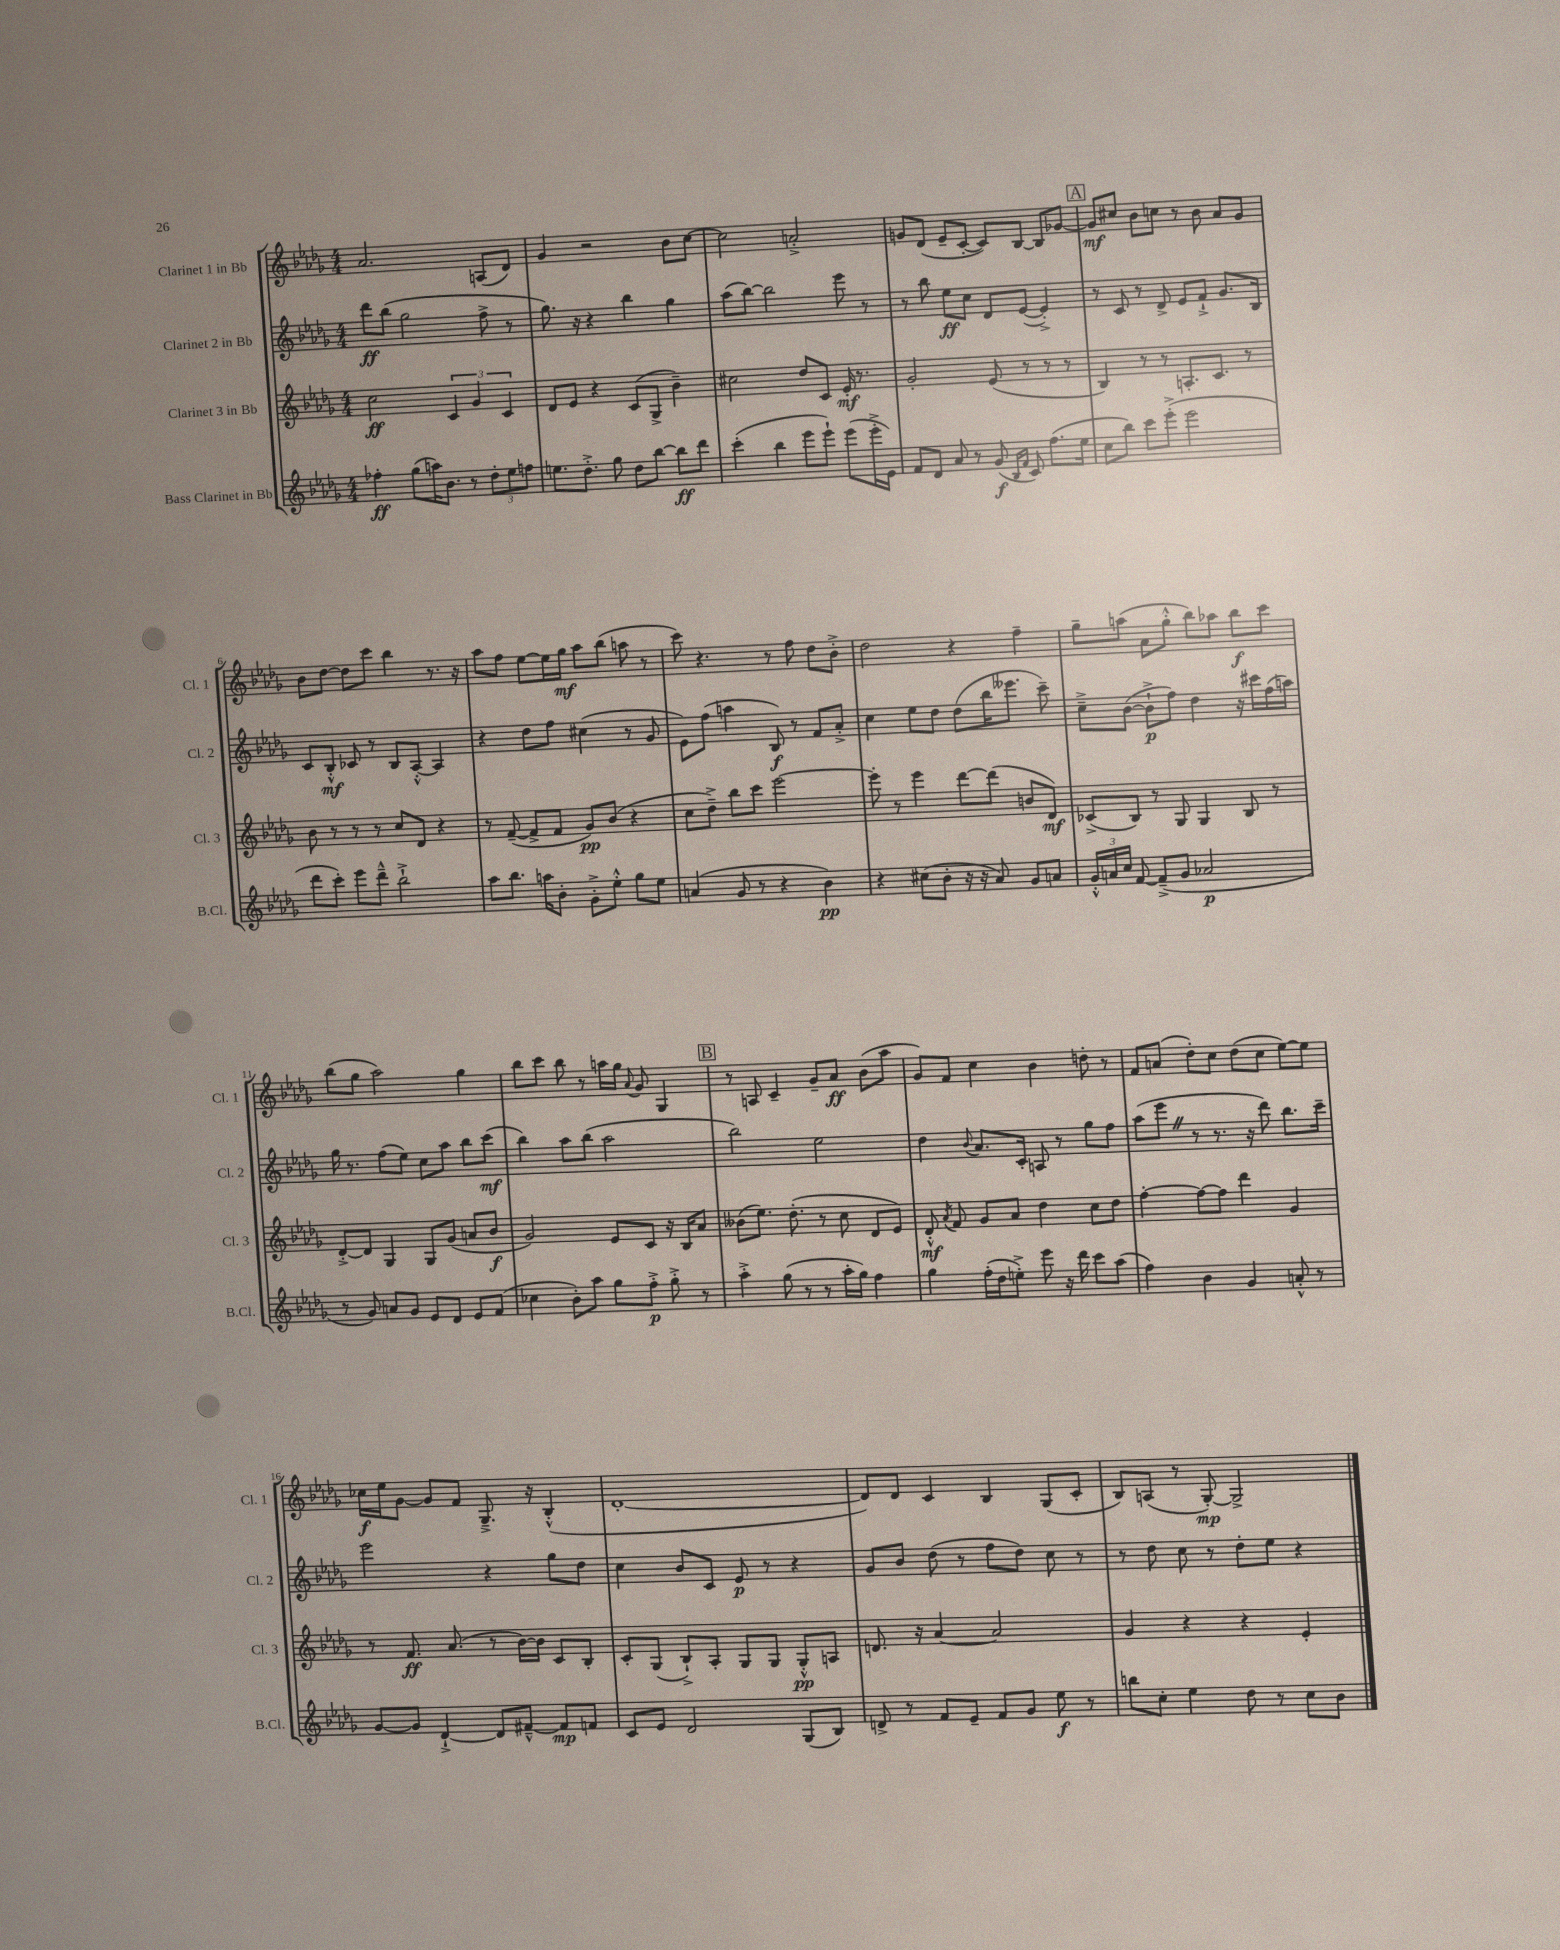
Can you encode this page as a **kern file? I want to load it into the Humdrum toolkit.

**kern	**dynam	**kern	**dynam	**kern	**dynam	**kern	**dynam
*part4	*part4	*part3	*part3	*part2	*part2	*part1	*part1
*staff4	*staff4	*staff3	*staff3	*staff2	*staff2	*staff1	*staff1
*I"Bass Clarinet in Bb	*	*I"Clarinet 3 in Bb	*	*I"Clarinet 2 in Bb	*	*I"Clarinet 1 in Bb	*
*I'B.Cl.	*	*I'Cl. 3	*	*I'Cl. 2	*	*I'Cl. 1	*
*clefG2	*	*clefG2	*	*clefG2	*	*clefG2	*
*k[b-e-a-d-g-]	*	*k[b-e-a-d-g-]	*	*k[b-e-a-d-g-]	*	*k[b-e-a-d-g-]	*
*M4/4	*	*M4/4	*	*M4/4	*	*M4/4	*
=1	=1	=1	=1	=1	=1	=1	=1
4ff-X'\	ff	2cc\	ff	8ddd-\L	ff	2.a-/	.
.	.	.	.	(8bb-\J	.	.	.
(8gg-\L	.	.	.	2gg-\	.	.	.
16aan\K)	.	.	.	.	.	.	.
8.b-\J	.	.	.	.	.	.	.
.	.	6c/	.	.	.	.	.
8r	.	.	.	.	.	.	.
.	.	6g-/	.	.	.	.	.
12dd-'\L	.	.	.	8ff^\	.	(8An/L	.
12ee-\	.	6c/	.	.	.	.	.
.	.	.	.	8r	.	8d-/J)	.
12ffn\J	.	.	.	.	.	.	.
=2	=2	=2	=2	=2	=2	=2	=2
8.een\L	.	8d-/L	.	8.gg-\)	.	4g-/	.
.	.	8e-/J	.	.	.	.	.
8.dd-'^\J	.	.	.	16r	.	.	.
.	.	4r	.	4r	.	2r	.
8gg-\	.	.	.	.	.	.	.
8dd-\L	.	(8c/L	.	4bb-\	.	.	.
[8bb-\J	.	8G-^/J	.	.	.	.	.
8bb-\L]	ff	4b-~\)	.	4gg-\	.	8b-\L	.
8ddd-\J	.	.	.	.	.	[8cc\J	.
=3	=3	=3	=3	=3	=3	=3	=3
(4ccc'\	.	2cc#X\	.	(8aa-\L	.	2cc\]	.
.	.	.	.	[8bb-\J)	.	.	.
4bb-\	.	.	.	2bb-\]	.	.	.
8eee-\L	.	8dd-/L	.	.	.	2an'^/	.
8eee-`\J)	.	8c/J	.	.	.	.	.
(8eee-\L	.	16e-'/	mf	8eee-\	.	.	.
.	.	8.r	.	.	.	.	.
16eee-'^\L	.	.	.	8r	.	.	.
16e-\JJ)	.	.	.	.	.	.	.
=4	=4	=4	=4	=4	=4	=4	=4
8f/L	.	2g-'/	.	8r	.	8gn/L	.
8d-/J	.	.	.	8bb-\	.	(8d-/J	.
8a-/	.	.	.	8ee-\L	ff	8e-~/L	.
8r	.	.	.	8cc\J	.	[8c'/J	.
(8g-/	f	(8e-/	.	8d-/L	.	8c/L])	.
16qqB-/LL	.	.	.	.	.	.	.
16qqf/JJ	.	.	.	.	.	.	.
8c/)	.	8r	.	([8e-/J	.	[8B-/J	.
(8.ff\L	.	8r	.	4e-'^/])	.	8B-/L]	.
.	.	8r	.	.	.	[8g-X/J	.
16ee-\Jk	.	.	.	.	.	.	.
!!LO:REH:place=s1:t=A
=5	=5	=5	=5	=5	=5	=5	=5
8cc\L	.	4B-/)	.	8r	.	8g-/L]	mf
8bb-\J)	.	.	.	8c/	.	8cc#X/J	.
8ccc\L	.	8r	.	8r	.	8b-\L	.
(8eee-'^\J	.	8r	.	8d-^/	.	8ccn\J	.
2eee-\	.	8.An'/L	.	8e-/L	.	8r	.
.	.	.	.	8f`^/J	.	8b-\	.
.	.	8.c/J	.	.	.	.	.
.	.	.	.	8.g-/L	.	8a-/L	.
.	.	8r	.	.	.	8g-/J	.
.	.	.	.	16B-/Jk	.	.	.
!!LO:LB:g=z
=6	=6	=6	=6	=6	=6	=6	=6
8ddd-\L	.	8b-\	.	8c/L	.	8b-\L	.
8ccc'\J)	.	8r	.	8B-'^^/J	mf	[8dd-\J	.
8eee-\L	.	8r	.	8c-X/	.	8dd-\L]	.
8ddd-~^^\J	.	8r	.	8r	.	8ccc\J	.
2bb-`^\	.	8cc/L	.	8B-/L	.	4bb-\	.
.	.	8d-/J	.	[8A-'^^/J	.	.	.
.	.	4r	.	4A-/]	.	8.r	.
.	.	.	.	.	.	16r	.
=7	=7	=7	=7	=7	=7	=7	=7
8aa-\L	.	8r	.	4r	.	8aa-\L	.
8.bb-\J	.	([8f~/	.	.	.	8ff\J	.
.	.	8f^/L]	.	8dd-\L	.	[8ee-\L	.
16aan\KL	.	.	.	.	.	.	.
8b-'\J	.	8f/J	.	8ff\J	.	16ee-\L]	.
.	.	.	.	.	.	16gg-\JJ	mf
8g-'^\L	.	8g-/L)	pp	(4cc#X\	.	8aa-\L	.
8ee-'^^\J	.	(8b-/J	.	.	.	(8bb-\J	.
8gg-\L	.	4r	.	8r	.	8aan\	.
8ee-\J	.	.	.	8g-/	.	8r	.
=8	=8	=8	=8	=8	=8	=8	=8
(4an/	.	8cc\L	.	8e-\L)	.	8ccc\)	.
.	.	8dd-~^\J)	.	(8ff\J	.	4.r	.
8g-/	.	8bb-\L	.	4aan\	.	.	.
8r	.	8ccc\J	.	.	.	.	.
4r	.	[2eee-\	.	8B-/)	f	8r	.
.	.	.	.	8r	.	8ff\	.
4b-\)	pp	.	.	8f/L	.	8dd-\L	.
.	.	.	.	8a-'^/J	.	8b-'^\J	.
=9	=9	=9	=9	=9	=9	=9	=9
4r	.	8eee-'\]	.	4cc\	.	2dd-\	.
.	.	8r	.	.	.	.	.
(8cc#X\L	.	4eee-\	.	8ee-\L	.	.	.
8b-'\J	.	.	.	8dd-\J	.	.	.
16r	.	[8ddd-\L	.	(8dd-\L	.	4r	.
16r	.	.	.	.	.	.	.
8a-/)	.	(8ddd-\J]	.	16bb-\K	.	.	.
.	.	.	.	8.eee--X\J	.	.	.
8g-/L	.	8bn/L	.	.	.	4ff~\	.
8an/J	.	8d-/J)	mf	8ccc~\)	.	.	.
=10	=10	=10	=10	=10	=10	=10	=10
24g-'^^/LL	.	(8c-X^/L	.	8cc~^\L	.	8gg-~\L	.
24an/	.	.	.	.	.	.	.
24cc/JJ	.	.	.	.	.	.	.
[8f/	.	8B-/J)	.	([8b-\J	.	(8aan\J	.
(8f~^/L]	.	8r	.	8b-`^\L]	p	8a-\L	.
8g-/J	.	8G-/	.	8ff\J)	.	8gg-'^^\J	.
2a-X/	p	4G-/	.	4dd-\	.	8bb-\L)	.
.	.	.	.	.	.	8aa-X\J	.
.	.	8B-/	.	16r	.	8bb-\L	f
.	.	.	.	16ccc#X\LL	.	.	.
.	.	8r	.	(16ff\	.	8ccc\J	.
.	.	.	.	16aan\JJ)	.	.	.
!!LO:LB:g=z
=11	=11	=11	=11	=11	=11	=11	=11
8r	.	[8d-'^/L	.	16gg-\	.	(8bb-\L	.
.	.	.	.	8.r	.	.	.
8g-/)	.	8d-/J]	.	.	.	8gg-\J	.
8an/L	.	4G-/	.	(8ff\L	.	2aa-\)	.
8g-/J	.	.	.	8ee-\J)	.	.	.
8e-/L	.	8G-/L	.	8cc\L	.	.	.
8d-/J	.	(8g-/J	.	8aa-\J	.	.	.
8e-/L	.	8an/L	.	8bb-\L	.	4gg-\	.
(8f/J	.	8b-/J	f	(8ccc\J	mf	.	.
=12	=12	=12	=12	=12	=12	=12	=12
4cc-X\	.	2g-/)	.	4bb-\)	.	8bb-\L	.
.	.	.	.	.	.	8ccc\J	.
8b-'\L)	.	.	.	8aa-\L	.	8bb-\	.
8aa-\J	.	.	.	(8bb-\J	.	8r	.
8gg-\L	.	8e-/L	.	2aa-\	.	16aan\LL	.
.	.	.	.	.	.	16gg-\JJ	.
.	.	.	.	.	.	8qqa-/	.
8ff'^\J	p	8c/J	.	.	.	8g-/	.
8gg-'^\	.	16r	.	.	.	4G-/	.
.	.	16B-/KL	.	.	.	.	.
8r	.	8a-/J	.	.	.	.	.
!!LO:REH:place=s1:t=B
=13	=13	=13	=13	=13	=13	=13	=13
4aa-'^\	.	(8b--X\L	.	2bb-\)	.	8r	.
.	.	8.ee-\J)	.	.	.	8An/	.
(8gg-\	.	.	.	.	.	4c~/	.
.	.	(8.dd-'\	.	.	.	.	.
8r	.	.	.	.	.	.	.
8r	.	8r	.	2ee-\	.	8g-~/L	.
16aa-'\LL	.	8cc\	.	.	.	8a-/J	ff
16gg-\JJ)	.	.	.	.	.	.	.
4ff\	.	8d-/L	.	.	.	(8b-\L	.
.	.	8e-/J)	.	.	.	8aa-\J	.
=14	=14	=14	=14	=14	=14	=14	=14
4gg-\	.	8d-'^^/	mf	4dd-\	.	8g-/L)	.
.	.	8qa-/	.	.	.	.	.
.	.	8f/	.	.	.	8f/J	.
.	.	.	.	8qqb-/	.	.	.
(16ff'\LL	.	8g-/L	.	8.a-/L	.	4cc\	.
16dd-\J	.	.	.	.	.	.	.
8een'^\J)	.	8a-/J	.	.	.	.	.
.	.	.	.	16c'/Jk	.	.	.
8eee-\	.	4dd-\	.	8An/	.	4b-\	.
16r	.	.	.	8r	.	.	.
16ddd-\	.	.	.	.	.	.	.
8ccc\L	.	8cc\L	.	8gg-\L	.	8ddn'\	.
(8aa-\J	.	8dd-\J	.	8ff\J	.	8r	.
=15	=15	=15	=15	=15	=15	=15	=15
4ff\)	.	[4ff'\	.	(8aa-\L	.	8f/L	.
.	.	.	.	8eee-Z\J	.	(8an/J	.
4b-\	.	8ff\L_	.	8r	.	8dd-'\L)	.
.	.	8ff\J]	.	8.r	.	8cc\J	.
4g-/	.	4ddd-\	.	.	.	(8dd-\L	.
.	.	.	.	16r	.	.	.
.	.	.	.	8ddd-\)	.	8cc\J	.
8an'^^/	.	4g-/	.	8.bb-\L	.	[8ee-\L)	.
8r	.	.	.	.	.	8ee-\J]	.
.	.	.	.	16ccc~\Jk	.	.	.
!!LO:LB:g=z
=16	=16	=16	=16	=16	=16	=16	=16
[8g-/L	.	8r	.	2eee-\	.	16cc-X\LL	f
.	.	.	.	.	.	16ee-\J	.
8g-/J]	.	8.f/	ff	.	.	[8g-\J	.
[4d-`^/	.	.	.	.	.	8g-/L]	.
.	.	(8.a-/	.	.	.	.	.
.	.	.	.	.	.	8f/J	.
8d-/L]	.	8r	.	4r	.	8.G-~^/	.
[8f#X~^^/J	.	[16b-\LL)	.	.	.	.	.
.	.	16b-\JJ]	.	.	.	16r	.
8f#/L]	mp	8c/L	.	8gg-\L	.	(4B-'^^/	.
8fn/J	.	8B-'/J	.	8dd-\J	.	.	.
=17	=17	=17	=17	=17	=17	=17	=17
8c/L	.	8c'/L	.	4cc\	.	[1d-'	.
8e-/J	.	(8G-/J	.	.	.	.	.
2d-/	.	8B-`^/L)	.	8b-/L	.	.	.
.	.	8A-'/J	.	8c/J	.	.	.
.	.	8G-/L	.	8e-/	p	.	.
.	.	8G-/J	.	8r	.	.	.
(8G-/L	.	8G-'^^/L	pp	4r	.	.	.
8B-/J)	.	8An/J	.	.	.	.	.
=18	=18	=18	=18	=18	=18	=18	=18
8dn^/	.	8.dn/	.	8g-/L	.	8d-/L])	.
8r	.	.	.	8b-/J	.	8d-/J	.
.	.	16r	.	.	.	.	.
8f/L	.	[4a-/	.	(8dd-\	.	4c/	.
8e-~/J	.	.	.	8r	.	.	.
8f/L	.	2a-/]	.	8ff\L	.	4B-/	.
8g-/J	.	.	.	8dd-\J)	.	.	.
8ee-\	f	.	.	8cc\	.	(8G-/L	.
8r	.	.	.	8r	.	8c'/J	.
=19	=19	=19	=19	=19	=19	=19	=19
8bbn\L	.	4g-/	.	8r	.	8B-/L)	.
8cc'\J	.	.	.	8dd-\	.	(8An/J	.
4ee-\	.	4r	.	8cc\	.	8r	.
.	.	.	.	8r	.	[8G-'/)	mp
8dd-\	.	4r	.	8dd-'\L	.	2G-^/]	.
8r	.	.	.	8ee-\J	.	.	.
8cc\L	.	4e-'/	.	4r	.	.	.
8b-\J	.	.	.	.	.	.	.
==	==	==	==	==	==	==	==
*-	*-	*-	*-	*-	*-	*-	*-
